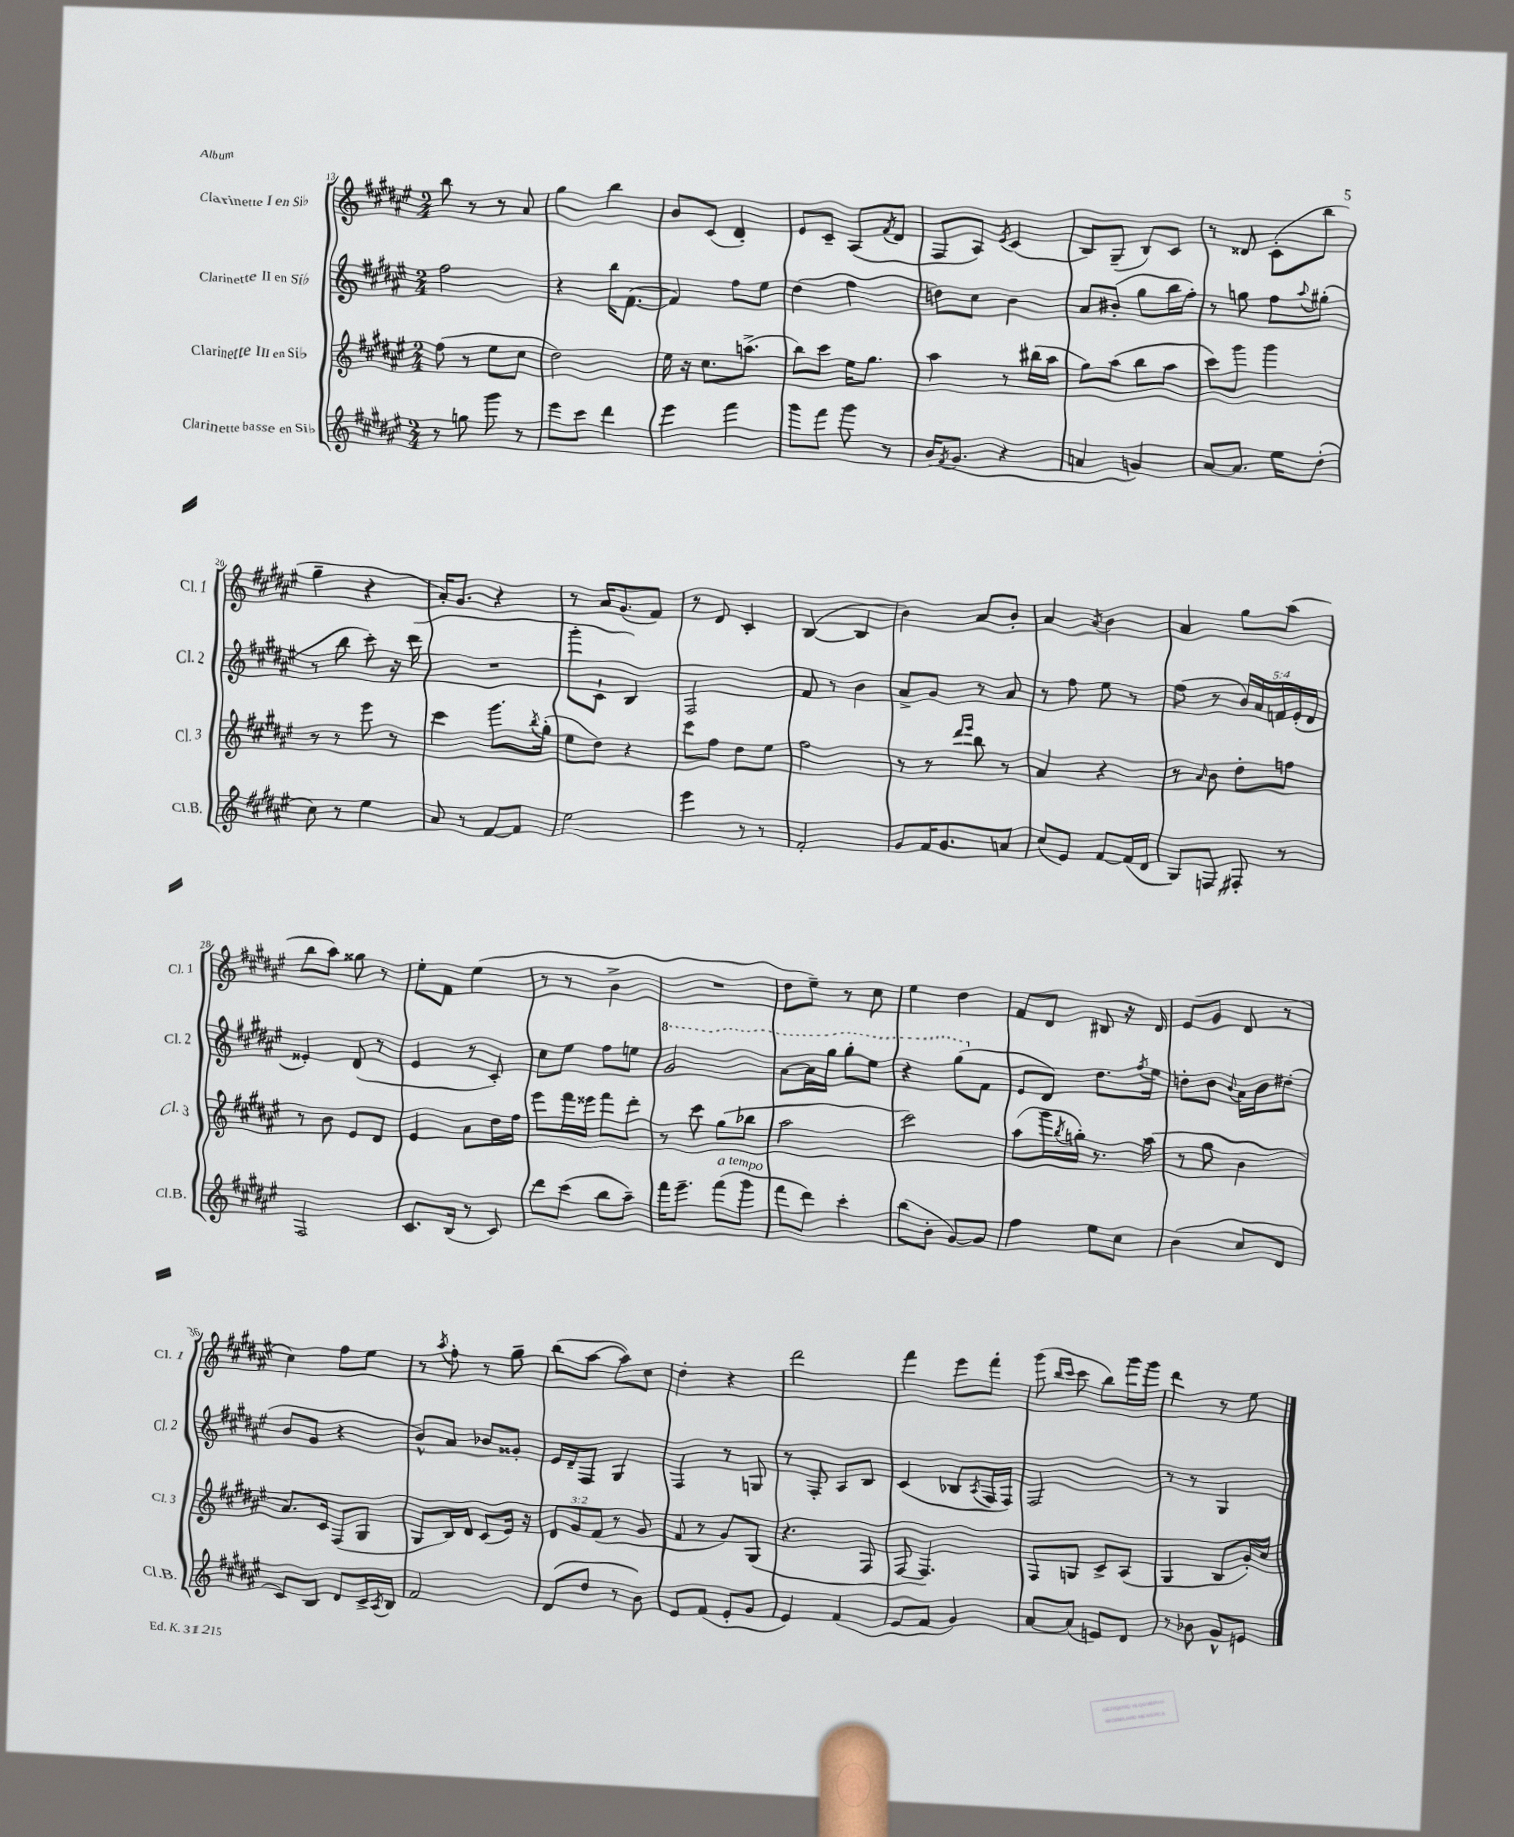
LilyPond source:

<<
\new StaffGroup <<
\new Staff = "s0" \with { instrumentName = "Clarinette I en Sib" shortInstrumentName = "Cl. 1" } {
    \clef treble \key fis \major \numericTimeSignature \time 2/4
    b''8 r8 r8 ais'8 |
    gis''4 b''4 |
    b'8 cis'8( dis'4-.) |
    eis'8 cis'8-- ais8( \acciaccatura { fis'8 } dis'8 |
    fis8 ais8) \acciaccatura { eis'8 } cis'4( |
    b8) gis8--( b8) cis'8 |
    r8 disis'8 cis'8-.( b''8 |
    gis''4-- r4 |
    ais'16-.) gis'8. r4 |
    r8 ais'16 gis'8.( fis'8) |
    r8 dis'8 cis'4-. |
    b4~( b4 |
    b'4) ais'8 b'8-. |
    ais'4 \acciaccatura { ais'8 } b'4 |
    ais'4 gis''8 ais''8( |
    b''8 ais''8) gisis''8 r8 |
    eis''8-. fis'8 eis''4( |
    r8 r8 b'4-> |
    R2 |
    dis''8 eis''8--) r8 cis''8 |
    eis''4 dis''4 |
    fis'8 dis'8 bis8 r16 dis'16 |
    eis'8( gis'8 dis'8 r8 |
    cis''4) fis''8 eis''8 |
    r8 \acciaccatura { ais''8 } fis''8-. r8 gis''8-- |
    b''8( ais''8~ ais''8) cis''8 |
    dis''4-. r4 |
    dis'''2 |
    fis'''4 eis'''8 fis'''8-. |
    gis'''8( \grace { b''16 cis'''16 } cis'''8 b''8) gis'''16 gis'''16 |
    dis'''4 r8 eis''8 \bar "|." |
}
\new Staff = "s1" \with { instrumentName = "Clarinette II en Sib" shortInstrumentName = "Cl. 2" } {
    \clef treble \key fis \major \numericTimeSignature \time 2/4 \override Staff.TupletNumber.text = #tuplet-number::calc-fraction-text
    fis''2 |
    r4 b''16 fis'8.~( |
    fis'4) fis''8 eis''8 |
    dis''4( fis''4 |
    d''8) cis''8 b'4 |
    ais'8 bis'8-.( gis''8 b''16 fis''16-.) |
    r8 g''8 fis''8 \appoggiatura { ais''8 } gis''8-.( |
    r8 b''8 cis'''8-.) r16 dis'''16( |
    R2 |
    gis'''8-. cis'8-! b4) |
    fis2 |
    fis'8 r8 b'4 |
    ais'8-> gis'8 r8 ais'8 |
    r8 fis''8 eis''8 r8 |
    fis''8( r8 \tuplet 5/4 { b'16) ais'16 f'16 eis'16-.( dis'16 } |
    eisis'4-.) dis'8( r8 |
    eis'4 r8 cis'8-.) |
    cis''8 eis''8 fis''8 e''8 |
    \ottava #1 gis''2 |
    ais''8~ ais''16 gis'''16 gis'''8-. eis'''8 |
    r4 gis'''8( \ottava #0 fis'8 |
    eis'8 dis'8) dis''8. \acciaccatura { fis''8 } eis''16 |
    d''8-. b'8 \appoggiatura { b'8 } ais'16 b'16 dis''8-.( |
    b'8 gis'8 r4 |
    b'8-^) ais'8 bes'8 gisis'8-. |
    eis'16 dis'16-- fis8 gis4 |
    fis4 r8 g8 |
    r8 fis8-. ais8 b8 |
    cis'4( bes8 \acciaccatura { ais8 } fis16 fis16) |
    fis2 |
    r8 r8 gis4 \bar "|." |
}
\new Staff = "s2" \with { instrumentName = "Clarinette III en Sib" shortInstrumentName = "Cl. 3" } {
    \clef treble \key fis \major \numericTimeSignature \time 2/4 \override Staff.TupletNumber.text = #tuplet-number::calc-fraction-text
    fis''8( r8 eis''8 cis''8 |
    dis''2) |
    eis''16 r16 cis''8. a''8.->( |
    b''8) cis'''8 eis''16 gis''8. |
    ais''4 r8 bis''16( ais''16 |
    gis''8) ais''8( b''8 ais''8 |
    cis'''8) gis'''8 gis'''4 |
    r8 r8 eis'''8 r8 |
    cis'''4 gis'''8. \acciaccatura { b''8 } gis''16-.( |
    eis''8 dis''8) r4 |
    cis'''8 fis''8 dis''8 eis''8 |
    fis''2 |
    r8 r8 \grace { dis'''16 eis'''16 } b''8 r8 |
    ais'4 r4 |
    r8 \grace { ais'16 } b'8 dis''8-. f''8 |
    r8 b'8 eis'8 dis'8 |
    eis'4 ais'8 dis''16 fis''16 |
    eis'''8 fis'''16 eisis'''16 fis'''8 dis'''8-. |
    r8 cis'''8 gis''8( bes''8 |
    ais''2 |
    cis'''2) |
    ais''8( gis'''16 \acciaccatura { b''8 } g''16-.) r8. ais''16( |
    r8 gis''8 b'4 |
    ais'8.) cis'16 fis8( gis8 |
    gis8 b16) dis'16 cis'8( eis'16) r16 |
    \tuplet 3/2 { dis'8 gis'8 fis'8( } r8 gis'8 |
    fis'8 r8 gis'8) gis8( |
    r4. fis8 |
    fis8~ fis4.) |
    fis8 g8 cis'8-> ais8( |
    gis4 b8 gis'16-.) cis''16 \bar "|." |
}
\new Staff = "s3" \with { instrumentName = "Clarinette basse en Sib" shortInstrumentName = "Cl.B." } {
    \clef treble \key fis \major \numericTimeSignature \time 2/4
    r8 g''8 gis'''8 r8 |
    eis'''8 cis'''8 dis'''4 |
    eis'''4 fis'''4 |
    gis'''8 fis'''8 gis'''8 r8 |
    b'16( \acciaccatura { fis'8 } gis'8. r4 |
    a'4 g'4) |
    ais'8~ ais'8. eis''16 dis''8-.( |
    cis''8) r8 eis''4 |
    ais'8 r8 fis'8~ fis'8 |
    eis''2 |
    eis'''4 r8 r8 |
    fis'2-. |
    gis'8 fis'16 gis'8. a'8 |
    cis''8( eis'8) fis'8~ fis'16( dis'16 |
    gis8) f8 fis8-. r8 |
    fis2 |
    cis'8. b16( r8 cis'8) |
    dis'''8 cis'''8( b''8 ais''8--) |
    fis'''16 eis'''8.-- fis'''8^\markup { \italic "a tempo" }( gis'''8 |
    fis'''8 dis'''8) cis'''4-. |
    b''8( b'8-. gis'8~) gis'8 |
    fis''4 eis''8 cis''8 |
    b'4( cis''8 dis'8 |
    cis'8) b8 dis'8 cis'16-> \acciaccatura { ais8 } b16 |
    fis'2 |
    dis'8( dis''8 r8 b'8) |
    eis'8 fis'8( eis'8-. gis'8 |
    eis'4) fis'4( |
    eis'8 fis'8 gis'4) |
    ais'8~ ais'8( e'8) dis'8 |
    r8 bes'8 gis'8-^ e'8 \bar "|." |
}
>>
>>
\layout { \context { \Score currentBarNumber = #13 } }
